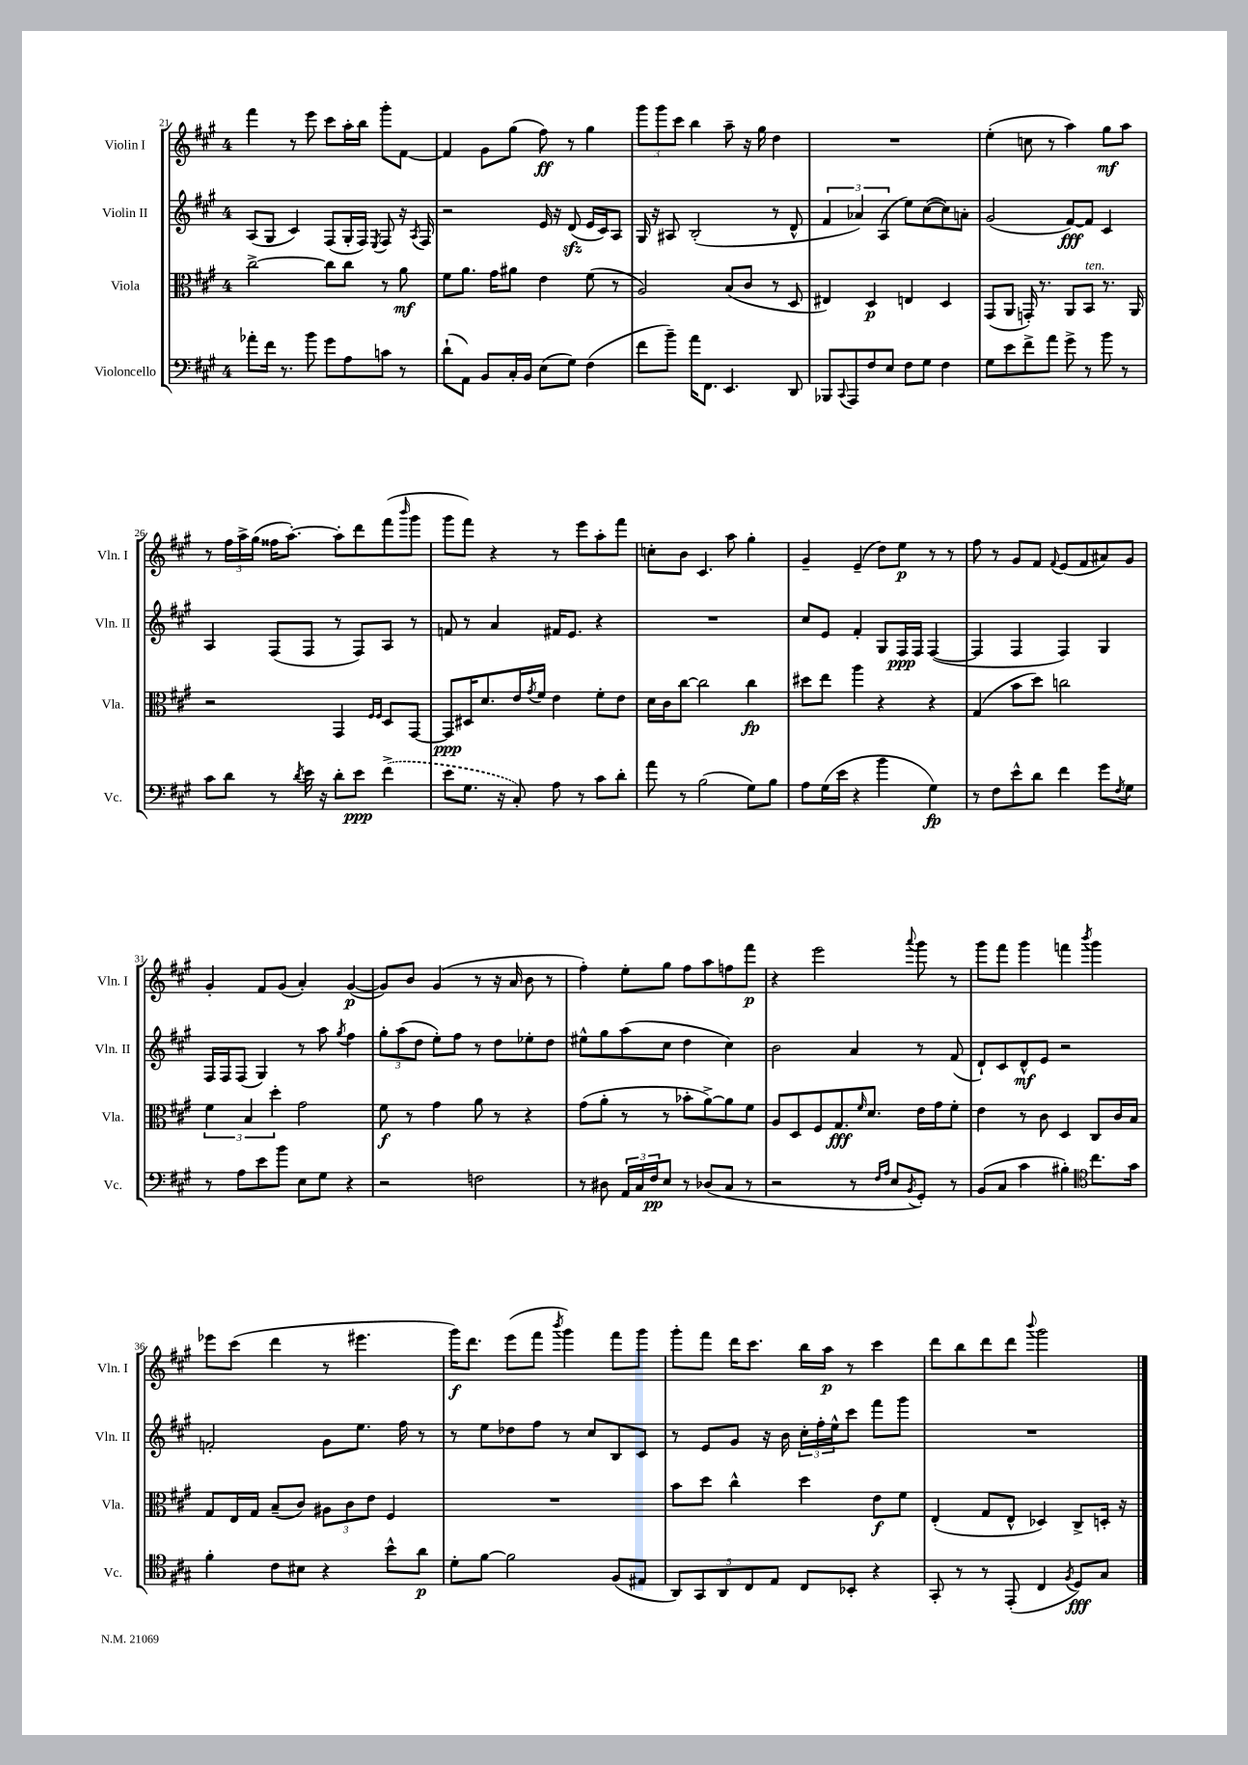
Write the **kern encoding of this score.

**kern	**kern	**kern	**kern
*staff4	*staff3	*staff2	*staff1
*clefF4	*clefC3	*clefG2	*clefG2
*k[f#c#g#]	*k[f#c#g#]	*k[f#c#g#]	*k[f#c#g#]
*M4/4	*M4/4	*M4/4	*M4/4
8a-'\L	[2cc#^\	(8A/L	4fff#\
16f#\Jk	.	8G#/J	.
8.r	.	.	.
.	.	4c#/)	8r
8b\	.	.	8eee\
8g#\L	8cc#\]L	(8F#/L	8ccc#\L
8A\	8cc#\J	16G#'/L	16aa'\L
.	.	16F#/JJ)	16bb\JJ
.	.	8qE/	.
8c\J	8r	8F#/	8ggg#'\L
8r	8a\	16r	[8f#\J
.	.	8qA/	.
.	.	16F#/	.
=	=	=	=
(8d`\L	8f#\L	2r	4f#/]
8AA\J)	8.a\J	.	.
8BB/L	.	.	8g#\L
.	16g#\LK	.	.
16C#'/L	8a#\J	.	(8gg#\J
16BB/JJ	.	.	.
(8E\L	4e\	16e/	8ff#\)
.	.	16r	.
8G#\J)	.	(8d/	8r
(4F#\	(8f#\	16e/LL	4gg#\
.	.	16c#/J)	.
.	8r	8A/J	.
=	=	=	=
8f#\L	2A/)	16G#/	12ggg#\L
.	.	16r	.
.	.	.	12ggg#\
8b~\J)	.	8A#/	.
.	.	.	12ccc#\J
16a\LK	.	(2B'/	4bb\
8.FF#\J	.	.	.
4.EE/	(8B/L	.	8aa~\
.	8c#/J	.	16r
.	.	.	16gg#\
.	8r	8r	4dd\
8DD/	8D/	8d^^/	.
=	=	=	=
8BBB-/L	4E#/)	6f#/	1r
8qqCC#/	.	.	.
8AAA/	.	.	.
.	.	6a-/)	.
8F#/	4D/	.	.
.	.	(6A/	.
8E/J	.	.	.
8F#\L	4E/	8ee\L)	.
8G#\J	.	([8cc#\	.
4F#\	4D/	8cc#\])	.
.	.	8a'\J	.
=	=	=	=
8G#\L	(8GG#/L	(2g#/	(4ee'\
8e\	8AA/J	.	.
8f#^\	16GG'/)	.	8cc\
.	8.r	.	.
8a\J	.	.	8r
8g#^\	8AA/L	[8f#/L)	4aa\)
8r	8BB/J	8f#/]J	.
8b\	8.r	4c#/	8gg#\L
8r	.	.	8aa\J
.	16AA/	.	.
=	=	=	=
8c#\L	2r	4A/	8r
8d\J	.	.	24ff#\LL
.	.	.	24aa^\
.	.	.	(24gg#\JJ
8r	.	(8F#/L	16ff##\LK
.	.	.	[8.aa'\J)
8qd/	.	.	.
16e\	.	8F#/J	.
16r	.	.	.
8d'\L	4GG#/	8r	8aa'\]L
8e\J	.	8F#/L)	8ddd\
.	16qqF#/LL	.	.
.	16qqF#/JJ	.	.
(4f#^\	8D/L	8A/J	(8fff#\
.	.	.	16qqbbb/
.	[8GG#/J	8r	8ggg#\J
=	=	=	=
8e\L	8GG#/]L	8f/	8ggg#\L
8.G#\J	16D#/K	8r	8fff#\J)
.	8.d/	.	.
.	.	4a/	4r
16r	.	.	.
8C#'/)	16e/L	.	.
.	8qg#/	.	.
.	16f#/JJ	.	.
8A\	4e\	16f#/LK	8r
.	.	8.e/J	.
8r	.	.	8eee\L
8c#\L	8f#'\L	4r	8aa'\
8d'\J	8e\J	.	8fff#\J
=	=	=	=
8a\	16d\LL	1r	8cc'\L
.	16c#\J	.	.
8r	[8cc#\J	.	8b\J
(2B\	2cc#\]	.	4.c#/
.	.	.	8aa\
8G#\L)	4cc#\	.	4gg#'\
8B\J	.	.	.
=	=	=	=
8A\L	8dd#\L	8cc#/L	4g#~/
(16G#\L	8ee\J	8e/J	.
16e\JJ	.	.	.
4r	4aa\	4f#'/	(4e~/
4b\	4r	8G#/L	8dd\L)
.	.	16F#/L	8ee\J
.	.	16F#/JJ	.
4G#\)	4r	([4F#/	8r
.	.	.	8r
=	=	=	=
8r	(4G#/	4F#/]	8ff#\
8F#\L	.	.	8r
8e^^\	8b\L	4F#/	8g#/L
8d\J	8dd\J)	.	8f#/J
.	.	.	8qqf#/
4f#\	2cc\	4F#/)	(8e/L
.	.	.	8f#/
8g#\L	.	4G#/	8a#/)
8qF#/	.	.	.
8G#\J	.	.	8g#/J
=	=	=	=
8r	6f#\	16F#/LL	4g#'/
.	.	16F#/J	.
8A\L	.	(8F#/J	.
.	6B/	.	.
8e\	.	4G#/)	8f#/L
.	6dd'\	.	.
8b\J	.	.	(8g#/J
8E\L	2g#\	8r	4a'/)
8G#\J	.	8aa\	.
.	.	8qgg#/	.
4r	.	4ff#\	([4g#/
=	=	=	=
2r	8f#\	12gg#'\L	8g#/]L)
.	.	(12aa\	.
.	8r	.	8b/J
.	.	12dd\J	.
.	4g#\	8ee'\L)	(4g#/
.	.	8ff#\J	.
2F\	8a\	8r	8r
.	8r	8dd\L	16r
.	.	.	16a/
.	4r	8ee-'\	8b\
.	.	8dd\J	8r
=	=	=	=
8r	(8g#\L	8ee#^^\L	4ff#'\)
8D#\	8a'\J	8gg#\	.
24AA/LL	8r	(8aa\	8ee'\L
24C#/	.	.	.
24F#/J	.	.	.
8E/J	8r	8cc#\J	8gg#\J
8r	8b-'\L	4dd\	8ff#\L
(8D-/L	[8a^\)	.	8aa\
8C#/J	8a\]	4cc#\)	8ff\
8r	8f#\J	.	8fff#\J
=	=	=	=
2r	8A/L	2b\	4r
.	8D/	.	.
.	8F#/	.	2eee\
.	8.G#/	.	.
8r	.	4a/	.
.	16qqf#/	.	.
.	8.d/J	.	.
16qqF#/LL	.	.	.
16qqA/JJ	.	.	.
8E/L	.	.	.
8qBB/	.	.	8qqaaa/
8GG#'/J)	16e\LL	8r	8ggg#\
.	16g#\J	.	.
8r	8f#'\J	(8f#/	8r
=	=	=	=
(8BB/L	4e\	8d`/L)	8ggg#\L
8C#/J	.	8c#/	8fff#\J
4c#\	8r	8d^^/	4ggg#\
.	8c#\	8e/J	.
4B#'\)	4D/	2r	4fff\
*clefC4	*	*	*
.	.	.	8qbbb/
8.cc#\L	8C#/L	.	4ggg#\
.	16c#/L	.	.
16g#\Jk	16B/JJ	.	.
=	=	=	=
4f#'\	8G#/L	2f'/	8eee-\L
.	16E/L	.	(8ccc#\J
.	16G#/JJ	.	.
8c#\L	(8B~/L	.	4ddd\
8B#\J	8c#/J)	.	.
4r	12A#\L	8g#\L	8r
.	12c#\	.	.
.	.	8.ee\J	4.eee#\
.	12e\J	.	.
8b^^\L	4F#/	.	.
.	.	16ff#\	.
8a\J	.	8r	.
=	=	=	=
8d'\L	1r	8r	16ggg#\LK)
.	.	.	8.ddd\J
[8f#\J	.	8ee\L	.
2f#\]	.	8dd-\	(8eee\L
.	.	8ff#\J	8fff#\J
.	.	.	8qbbb/
.	.	8r	4ggg#\)
.	.	8cc#/L	.
(8F#/L	.	8B/	8fff#\L
8E#/J	.	8c#/J	8ggg#\J
=	=	=	=
10AA/L)	8b\L	8r	8ggg#'\L
10GG#/	.	.	.
.	8dd\J	8e/L	8fff#\J
10AA/	.	.	.
.	4cc#^^\	8g#/J	16ddd\LK
10C#/	.	.	.
.	.	.	8.ccc#\J
.	.	16r	.
10E/J	.	.	.
.	.	16b\	.
8C#/L	4dd\	24cc#'\LL	16bb\LL
.	.	24ff#'\	.
.	.	.	16aa\JJ
.	.	24ee^^\J	.
8BB-'/J	.	8ccc#\J	8r
4r	8e\L	8fff#\L	4ccc#\
.	8f#\J	8ggg#\J	.
=	=	=	=
8GG#'/	(4E'/	1r	8ddd\L
8r	.	.	8bb\
8r	8G#/L	.	8ddd\
(8EE'/	8E^^/J	.	8ddd\J
.	.	.	8qqbbb/
4C#/	4D-/)	.	2ggg#\
8qF#/	.	.	.
8D/L)	8C#^/L	.	.
8G#/J	16D'/Jk	.	.
.	16r	.	.
==	==	==	==
*-	*-	*-	*-
